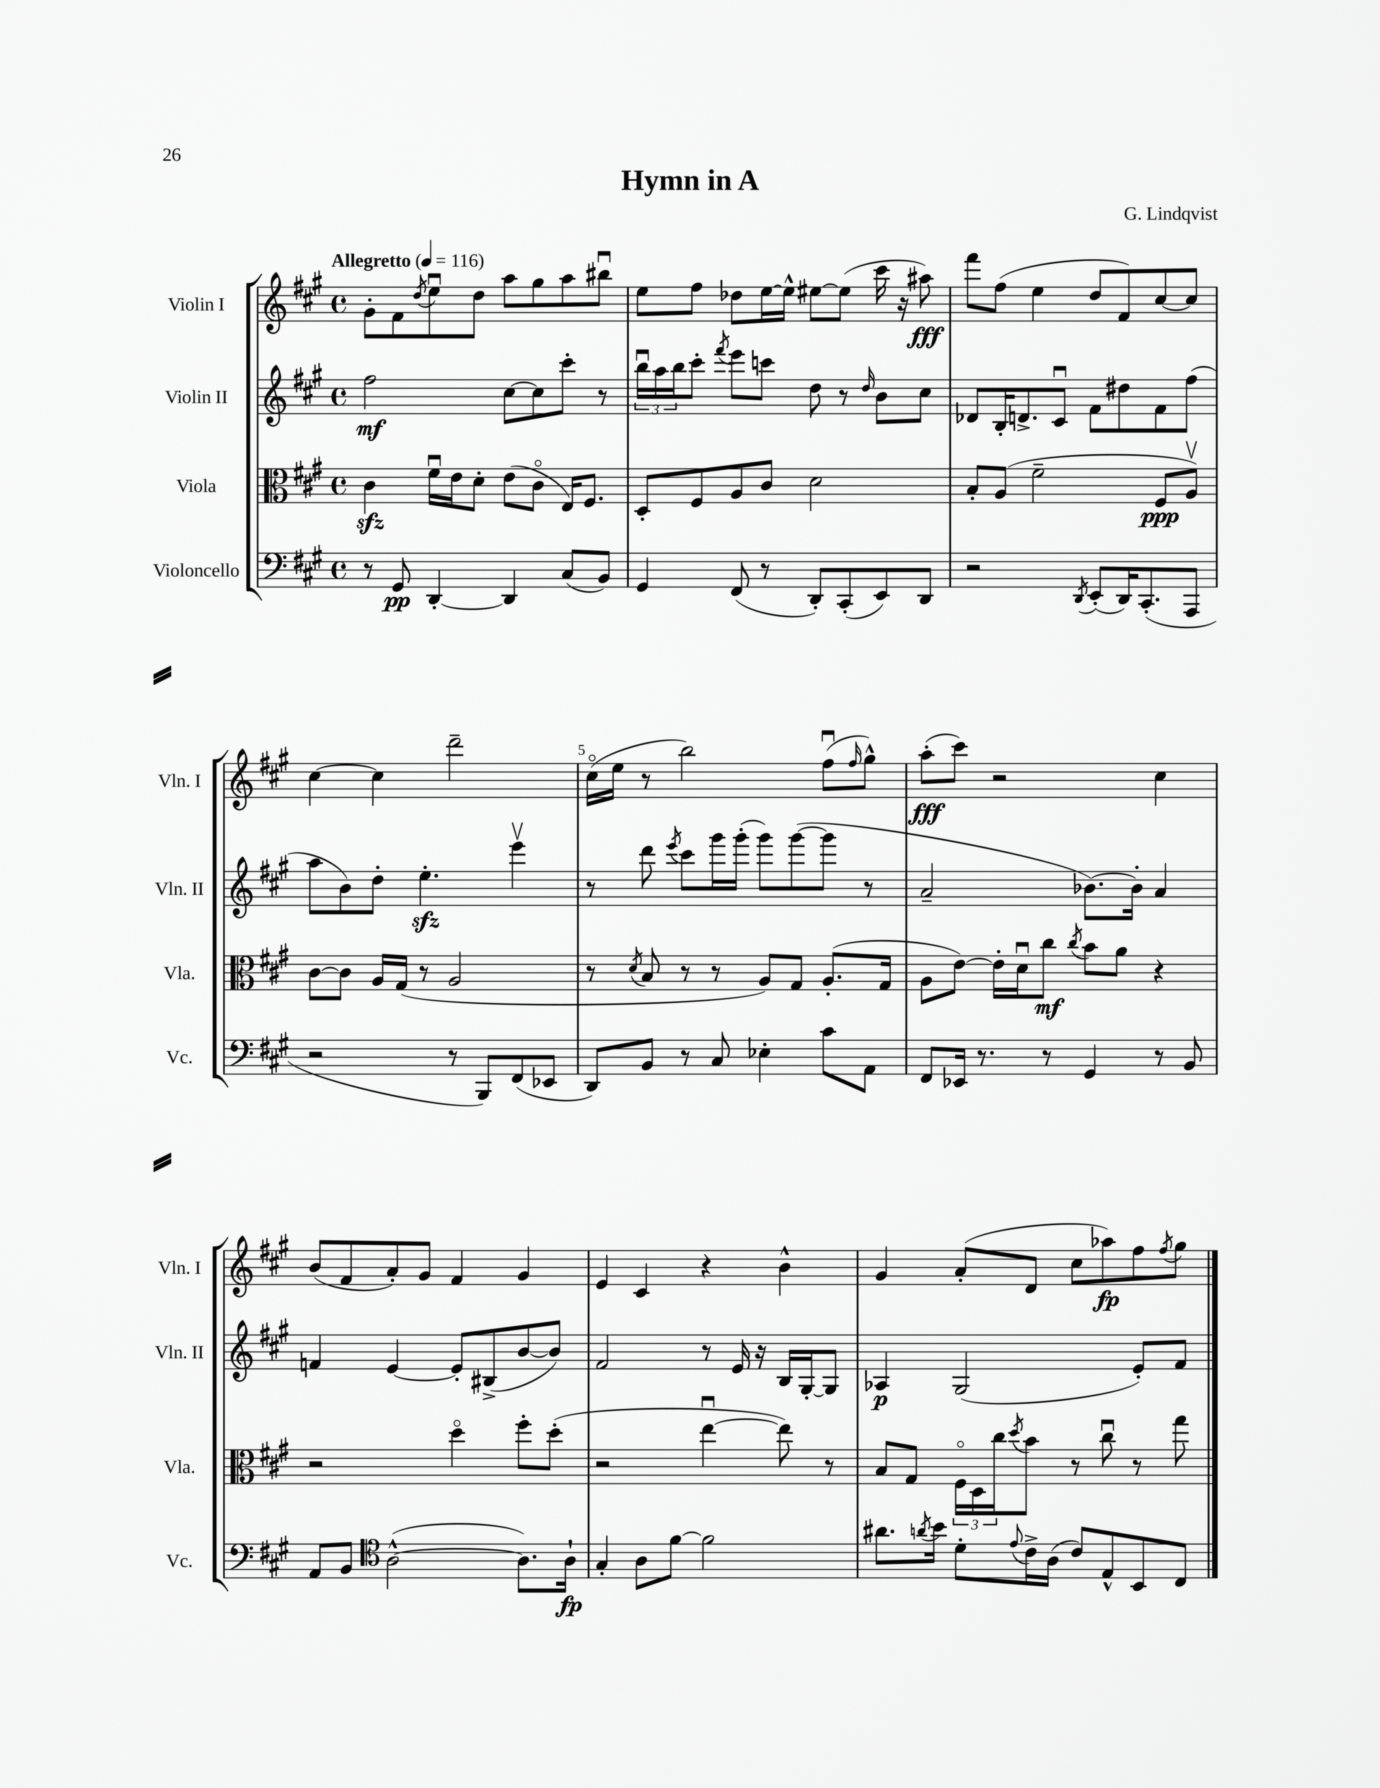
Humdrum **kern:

**kern	**dynam	**kern	**dynam	**kern	**dynam	**kern	**dynam
*part4	*part4	*part3	*part3	*part2	*part2	*part1	*part1
*staff4	*staff4	*staff3	*staff3	*staff2	*staff2	*staff1	*staff1
*I"Violoncello	*	*I"Viola	*	*I"Violin II	*	*I"Violin I	*
*I'Vc.	*	*I'Vla.	*	*I'Vln. II	*	*I'Vln. I	*
*clefF4	*	*clefC3	*	*clefG2	*	*clefG2	*
*k[f#c#g#]	*	*k[f#c#g#]	*	*k[f#c#g#]	*	*k[f#c#g#]	*
*M4/4	*	*M4/4	*	*M4/4	*	*M4/4	*
*met(c)	*	*met(c)	*	*met(c)	*	*met(c)	*
*MM116	*	*MM116	*	*MM116	*	*MM116	*
=1	=1	=1	=1	=1	=1	=1	=1
!	!	!	!	!	!	!LO:TX:a:B:t=Allegretto	!
8r	.	4c#zz\	.	2ff#\	mf	8g#'\L	.
8GG#/	pp	.	.	.	.	8f#\	.
.	.	.	.	.	.	8qdd/	.
[4DD'/	.	16f#u\LL	.	.	.	8eeu\	.
.	.	16e\J	.	.	.	.	.
.	.	8d'\J	.	.	.	8dd\J	.
4DD/]	.	(8e\L	.	[8cc#\L	.	8aa\L	.
.	.	8c#\J	.	8cc#\]	.	8gg#\	.
(8C#/L	.	16E/KL)	.	8ccc#'\J	.	8aa\	.
.	.	8.F#/J	.	.	.	.	.
8BB/J)	.	.	.	8r	.	8bb#Xu\J	.
=2	=2	=2	=2	=2	=2	=2	=2
4GG#/	.	8D'/L	.	24bbu\LL	.	8ee\L	.
.	.	.	.	24aa\	.	.	.
.	.	.	.	24bb\J	.	.	.
.	.	8F#/	.	8ccc#'\J	.	8ff#\J	.
.	.	.	.	8qfff#/	.	.	.
(8FF#/	.	8A/	.	8eee\L	.	8dd-X\L	.
8r	.	8c#/J	.	8cccn\J	.	[16ee\L	.
.	.	.	.	.	.	16ee^^\JJ]	.
8DD'/L)	.	2d\	.	8dd\	.	[8ee#X\L	.
(8CC#'/	.	.	.	8r	.	(8ee#\J]	.
.	.	.	.	16qqdd/	.	.	.
8EE/)	.	.	.	8b\L	.	16ccc#\	.
.	.	.	.	.	.	16r	.
8DD/J	.	.	.	8cc#\J	.	8aa#X\)	fff
=3	=3	=3	=3	=3	=3	=3	=3
2r	.	8B'/L	.	8d-X/L	.	8fff#\L	.
.	.	(8A/J	.	16B'/K	.	(8ff#\J	.
.	.	.	.	8.dn^/	.	.	.
.	.	2f#~\	.	.	.	4ee\	.
.	.	.	.	8c#u/J	.	.	.
8qDD/	.	.	.	.	.	.	.
(8EE'/L	.	.	.	8f#\L	.	8dd/L	.
16DD/K)	.	.	.	8dd#X\	.	8f#/)	.
(8.CC#'/	.	.	.	.	.	.	.
.	.	8F#/L	ppp	8f#\	.	[8cc#/	.
8AAA/J	.	8Av/J)	.	(8ff#\J	.	8cc#/J]	.
!!LO:LB:g=z
=4	=4	=4	=4	=4	=4	=4	=4
2r	.	[8c#\L	.	8aa\L	.	[4cc#\	.
.	.	8c#\J]	.	8b\)	.	.	.
.	.	16A/LL	.	8dd'\J	.	4cc#\]	.
.	.	(16G#/JJ	.	.	.	.	.
.	.	8r	.	4.eezz'\	.	.	.
8r	.	2A/	.	.	.	2ddd~\	.
8BBB/L)	.	.	.	.	.	.	.
(8FF#/	.	.	.	4eeev\	.	.	.
8EE-X/J	.	.	.	.	.	.	.
=5	=5	=5	=5	=5	=5	=5	=5
8DD/L)	.	8r	.	8r	.	(16cc#\LL	.
.	.	.	.	.	.	16ee\JJ	.
.	.	8qd/	.	.	.	.	.
8BB/J	.	8B/	.	8ddd\	.	8r	.
.	.	.	.	8qeee/	.	.	.
8r	.	8r	.	8ccc#\L	.	2bb\)	.
8C#/	.	8r	.	16ggg#\L	.	.	.
.	.	.	.	(16ggg#'\JJ	.	.	.
4E-X'\	.	8A/L)	.	8ggg#\L)	.	.	.
.	.	8G#/J	.	([8ggg#\	.	.	.
8c#\L	.	(8.A'/L	.	8ggg#\J]	.	(8ff#u\L	.
.	.	.	.	.	.	16qqff#/	.
8AA\J	.	.	.	8r	.	8gg#^^\J)	.
.	.	16G#/Jk	.	.	.	.	.
=6	=6	=6	=6	=6	=6	=6	=6
8FF#/L	.	8A\L	.	2a~/	.	(8aa'\L	fff
16EE-X/Jk	.	[8e\J)	.	.	.	8ccc#\J)	.
8.r	.	.	.	.	.	.	.
.	.	16e'\LL]	.	.	.	2r	.
.	.	16du\J	.	.	.	.	.
8r	.	8cc#\J	mf	.	.	.	.
.	.	8qcc#/	.	.	.	.	.
4GG#/	.	8b\L	.	[8.b-X\L)	.	.	.
.	.	8a\J	.	.	.	.	.
.	.	.	.	16b-'\Jk]	.	.	.
8r	.	4r	.	4a/	.	4cc#\	.
8BB/	.	.	.	.	.	.	.
!!LO:LB:g=z
=7	=7	=7	=7	=7	=7	=7	=7
8AA/L	.	2r	.	4fn/	.	(8b/L	.
8BB/J	.	.	.	.	.	8f#/	.
*clefC4	*	*	*	*	*	*	*
([2A^^\	.	.	.	[4e/	.	8a'/)	.
.	.	.	.	.	.	8g#/J	.
.	.	4dd\	.	8e'/L]	.	4f#/	.
.	.	.	.	(8B#X^/	.	.	.
8.A\L])	.	8ff#'\L	.	[8b/	.	4g#/	.
.	.	(8dd'\J	.	8b/J])	.	.	.
16A`\Jk	fp	.	.	.	.	.	.
=8	=8	=8	=8	=8	=8	=8	=8
4G#'/	.	2r	.	2f#/	.	4e/	.
8A\L	.	.	.	.	.	4c#/	.
[8f#\J	.	.	.	.	.	.	.
2f#\]	.	[4eeu\	.	8r	.	4r	.
.	.	.	.	16e/	.	.	.
.	.	.	.	16r	.	.	.
.	.	8ee\])	.	16B/LL	.	4b^^\	.
.	.	.	.	[16G#'/J	.	.	.
.	.	8r	.	8G#/J]	.	.	.
=9	=9	=9	=9	=9	=9	=9	=9
8.a#X\L	.	8B/L	.	4A-X/	p	4g#/	.
.	.	8G#/J	.	.	.	.	.
8qan/	.	.	.	.	.	.	.
16b\Jk	.	.	.	.	.	.	.
8d'\L	.	24F#\LL	.	(2G#/	.	(8a'/L	.
.	.	24D\	.	.	.	.	.
.	.	24cc#\J	.	.	.	.	.
8qqe/	.	8qdd/	.	.	.	.	.
16c#^\L	.	8b\J	.	.	.	8d/J	.
(16A\JJ	.	.	.	.	.	.	.
8c#/L)	.	8r	.	.	.	8cc#\L	.
8E^^/	.	8cc#u\	.	.	.	8aa-X\)	fp
8BB/	.	8r	.	8e'/L)	.	8ff#\	.
.	.	.	.	.	.	8qff#/	.
8C#/J	.	8gg#\	.	8f#/J	.	8gg#\J	.
==	==	==	==	==	==	==	==
*-	*-	*-	*-	*-	*-	*-	*-
